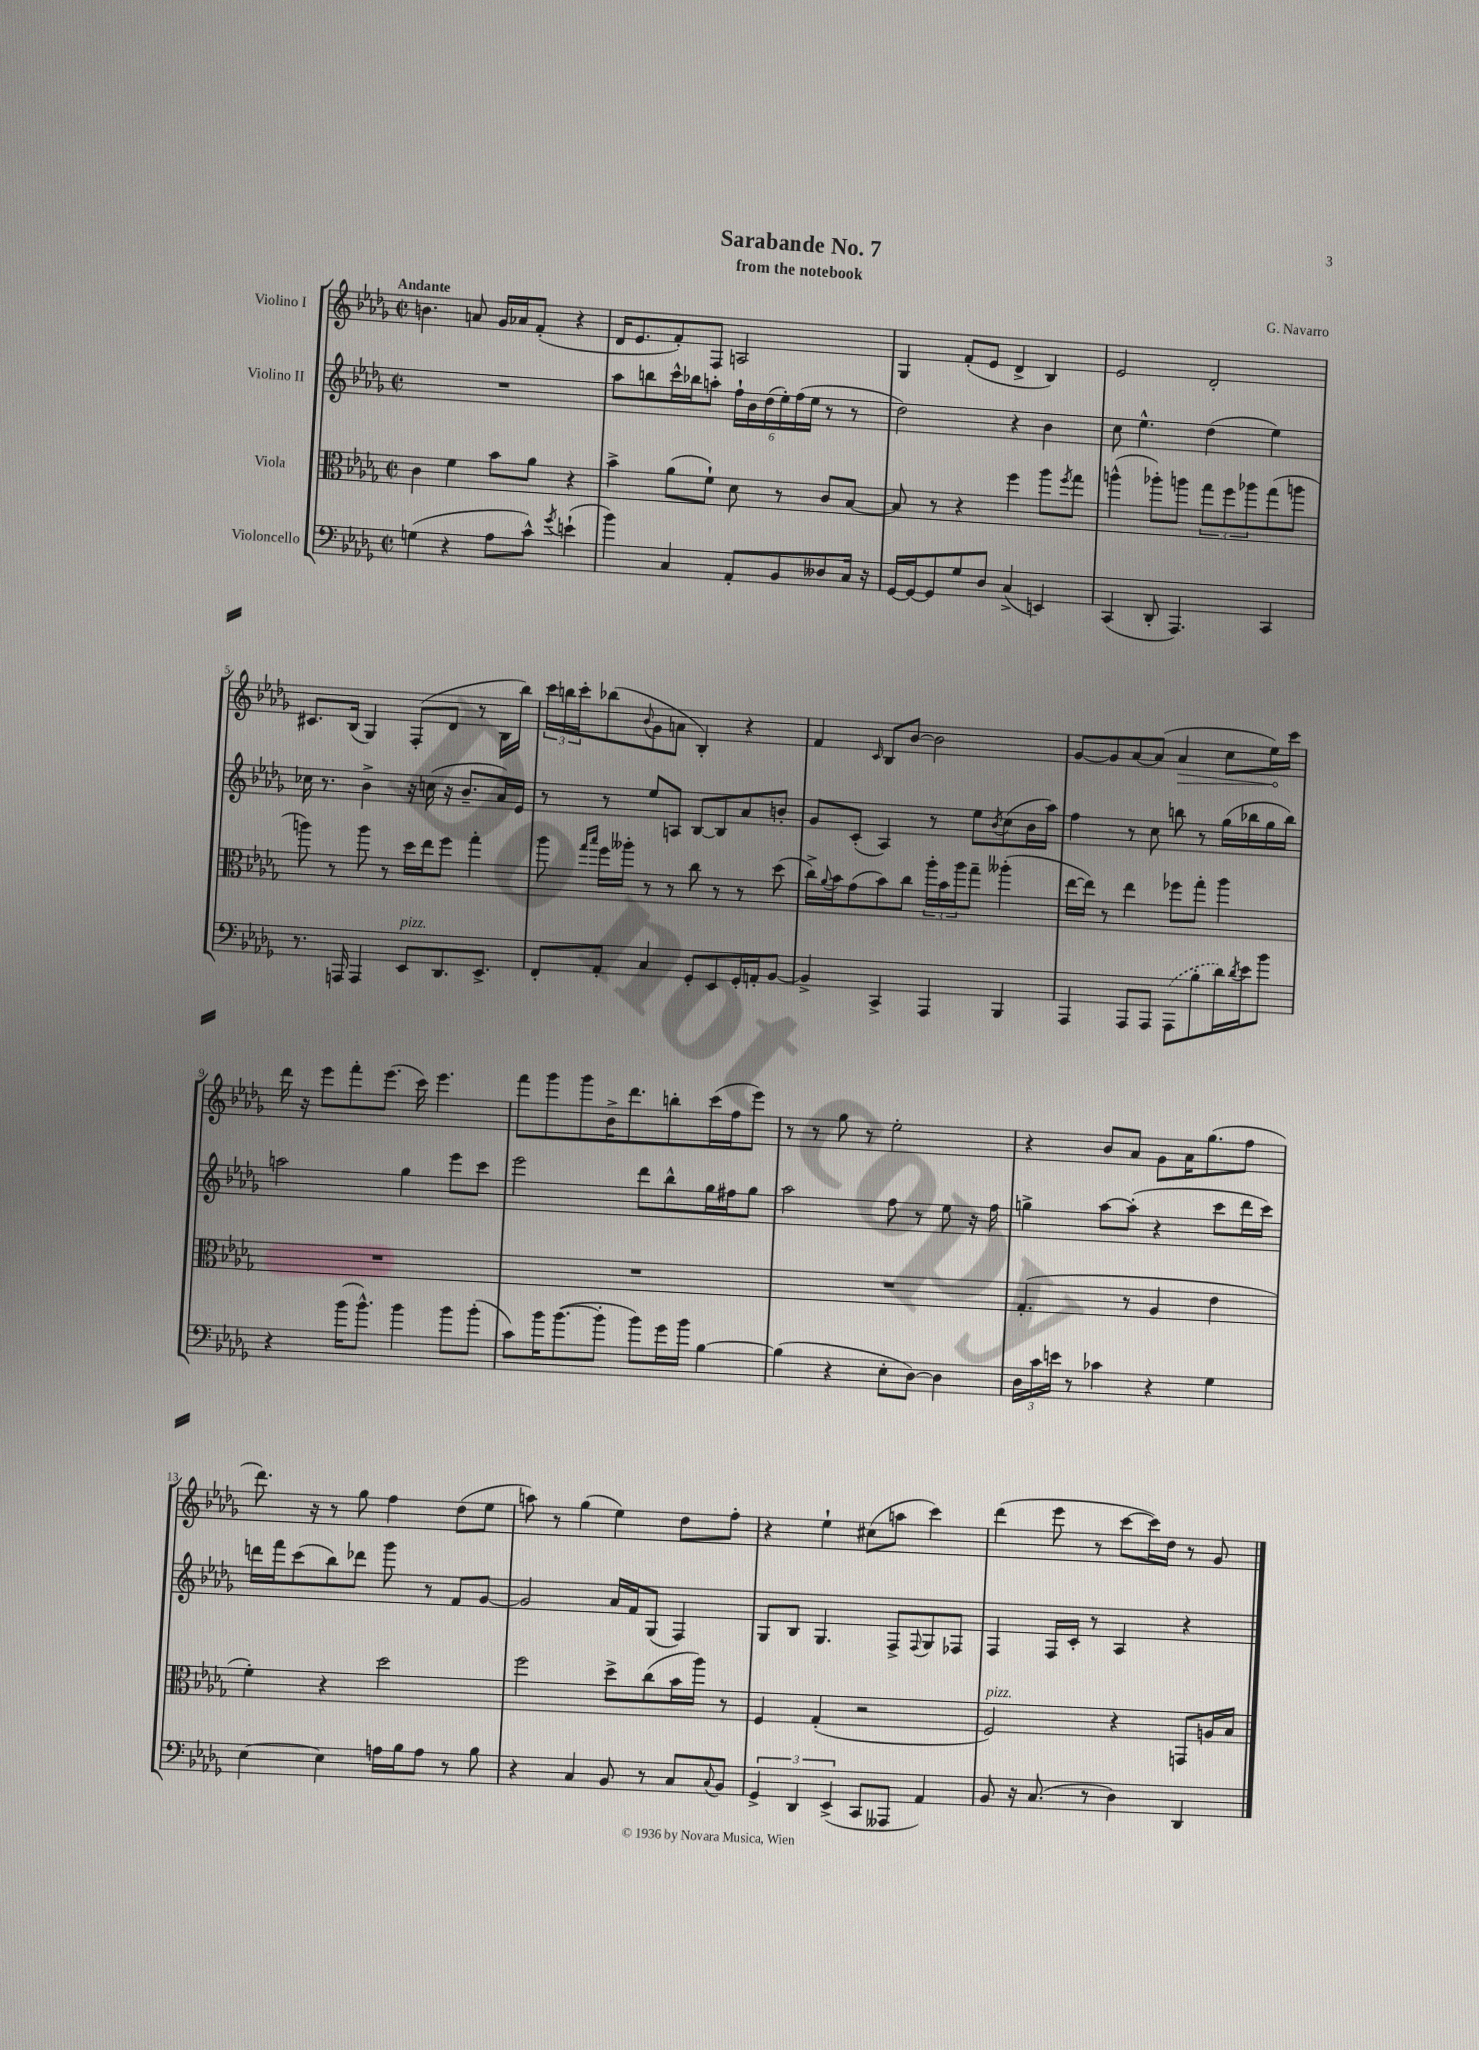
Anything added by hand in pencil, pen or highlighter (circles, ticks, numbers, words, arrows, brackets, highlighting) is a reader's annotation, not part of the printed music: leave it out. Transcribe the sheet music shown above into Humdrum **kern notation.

**kern	**kern	**kern	**kern
*staff4	*staff3	*staff2	*staff1
*clefF4	*clefC3	*clefG2	*clefG2
*k[b-e-a-d-g-]	*k[b-e-a-d-g-]	*k[b-e-a-d-g-]	*k[b-e-a-d-g-]
*M2/2	*M2/2	*M2/2	*M2/2
*met(c|)	*met(c|)	*met(c|)	*met(c|)
(4G	4c	1r	4.b
4r	4f	.	.
.	.	.	8a
8A-	8b-	.	16g-
.	.	.	16a-
8c^^)	8a-	.	(8f'
8qg-	.	.	.
(4e`	4r	.	4r
=	=	=	=
4b-)	4b-^	8aa-	16d-
.	.	.	8.e-
.	.	8bb	.
4C	(8a-	16ccc^^	8f')
.	.	16bb-	.
.	8f`)	8aa'	8F
8AA-'	8d-	24ff`	2A
.	.	24b-	.
.	.	(24dd-	.
8BB-	8r	24ee-')	.
.	.	(24ff	.
.	.	24ee-	.
8D--	8c	8r	.
16C	[8B-	8r	.
16r	.	.	.
=	=	=	=
[16GG-	8B-]	2dd-)	4G-
16GG-_	.	.	.
8GG-]	8r	.	.
8G-	4r	.	(8f'
8D-	.	.	8e-
(4C^	4ff	4r	4d-^
4EE)	8aa-	4b-	4B-)
.	8qff	.	.
.	8gg-	.	.
=	=	=	=
(4CC	(4aa^^	8cc	2e-
.	.	4.ee-^^	.
8DD-'	8aa-')	.	.
4.AAA-)	8aa	.	.
.	12gg-	(4dd-	2d-'
.	12ff	.	.
.	12aa-	.	.
4CC	(8gg-	4ee-)	.
.	8aa	.	.
=	=	=	=
8.r	8aa)	16cc-	8.c#
.	.	8.r	.
.	8r	.	.
16AAA	.	.	(16B-
4AAA	8aa	4b-^	4G-)
.	8r	.	.
8EE-	16dd-	16r	(8F'
.	16ee-	(16cc	.
8.DD-	8ff	16r	8d-
.	.	8.b-~	.
.	4gg-'	.	8r
8.EE-^	.	.	.
.	.	16a-)	16B-
.	.	16e-	16bb-)
=	=	=	=
8FF'	8aa-	8r	24ccc
.	.	.	24bb
.	.	.	24ccc'
.	16qqgg-	.	.
.	16qqbb-	.	.
8AA-'	16ff	8r	(8bb-
.	16aa--'	.	.
.	.	.	8qqb-
4C	8r	8ee-	8g-
.	8r	8A	8a
8GG-'	8cc	[8B-	4B-')
8EE-	8r	8B-]	.
16GG-'	8r	8a-	4r
16AA'	.	.	.
[8BB-	(8dd-	8b'	.
=	=	=	=
4BB-^]	16cc^)	8g-	4f
.	8qqa-	.	.
.	16b-	.	.
.	(8g-	(8c'	.
.	.	.	16qqc
4CC^	8b-)	4A-)	8B-
.	8cc	.	[8b-
4AAA-	24aa-'	8r	2b-]
.	24b-	.	.
.	24aa-	.	.
.	8gg-~	8ee-	.
.	.	8qb-	.
4BBB-	(4aa--'	(8cc	.
.	.	16b-	.
.	.	16aa-)	.
=	=	=	=
4AAA-	[16ee-	4ff	[8g-
.	16ee-])	.	.
.	8r	.	8g-]
8AAA-	4ee-	8r	[8a-
8AAA-	.	8cc	(8a-]
(8AAA-	8ff-	8bb	4a-
8B-'	8gg-'	8r	.
16d-)	4aa-	(16gg-	8cc
8qd-	.	.	.
16e-	.	16bb-	.
8b-	.	16gg-	16ee-)
.	.	16bb-)	16ccc
=	=	=	=
4r	1r	2aa	16ddd-
.	.	.	16r
.	.	.	8eee-
(16b-	.	.	8fff'
8.b-^^)	.	.	.
.	.	.	(8.eee-
4b-	.	4gg-	.
.	.	.	16ccc)
.	.	.	4.eee-
8b-	.	8eee-	.
(8b-'	.	8ccc	.
=	=	=	=
8c)	1r	2eee-	8fff
16b-	.	.	8ggg-
([8.b-	.	.	.
.	.	.	8ggg-
8b-']	.	.	16b-^
.	.	.	8.ddd-
8b-)	.	8ddd-	.
16g-	.	8bb-^^	8bb'
16b-	.	.	.
[4B-	.	16gg-	(16ccc
.	.	16ff#	16ff
.	.	8gg-	8eee-)
=	=	=	=
(4B-]	1r	2aa-	8r
.	.	.	8r
4r	.	.	8gg-
.	.	.	8r
8E-'	.	8ff	2ee-'
[8D-)	.	8r	.
4D-]	.	8ee-	.
.	.	16r	.
.	.	16ff	.
=	=	=	=
24D-	(4.G-'	4gg^	4r
24c	.	.	.
24e	.	.	.
8r	.	.	.
4c-	.	[8aa-	8b-
.	8r	(8aa-']	8a-
4r	4A-	4r	8g-
.	.	.	16a-
.	.	.	(8.gg-
4G-	4e-	8ccc	.
.	.	16ddd-	8ff
.	.	16ccc)	.
=	=	=	=
[4E-	4f')	16ddd	8.ddd-)
.	.	16fff	.
.	.	(8ccc	.
.	.	.	16r
4E-]	4r	8bb-)	8r
.	.	8ddd-	8gg-
16A	2dd-	8ggg-	4ff
16B-	.	.	.
8A	.	8r	.
8r	.	8f	(8dd-
8B-	.	[8g-	8ee-
=	=	=	=
4r	2ff	2g-]	8aa)
.	.	.	8r
4C	.	.	(4gg-
8BB-	8dd-^	16a-	4ee-)
.	.	16f	.
8r	(8cc	(8G-	.
8C	16b-	4F)	8dd-
.	16aa-)	.	.
8qqC	.	.	.
8BB-	8r	.	8ff'
=	=	=	=
6GG-^	4F	8G-	4r
.	.	8B-	.
6DD-	.	.	.
.	(4G-'	4.G-	4ee-`
(6EE-^	.	.	.
8CC	2r	.	(8cc#
8AAA--	.	8F^	8aa
.	.	8qqF	.
4AA-)	.	8G-	4ccc)
.	.	8F-	.
=	=	=	=
8BB-	2F)	4F	(4ddd-
16r	.	.	.
(8.C	.	.	.
.	.	16F	8eee-
.	.	16c'	.
8r	.	8r	8r
4D-)	4r	4A-	[8ccc
.	.	.	16ccc])
.	.	.	16dd-
4DD-	8GG	4r	8r
.	16A	.	8g-
.	16B-	.	.
==	==	==	==
*-	*-	*-	*-
